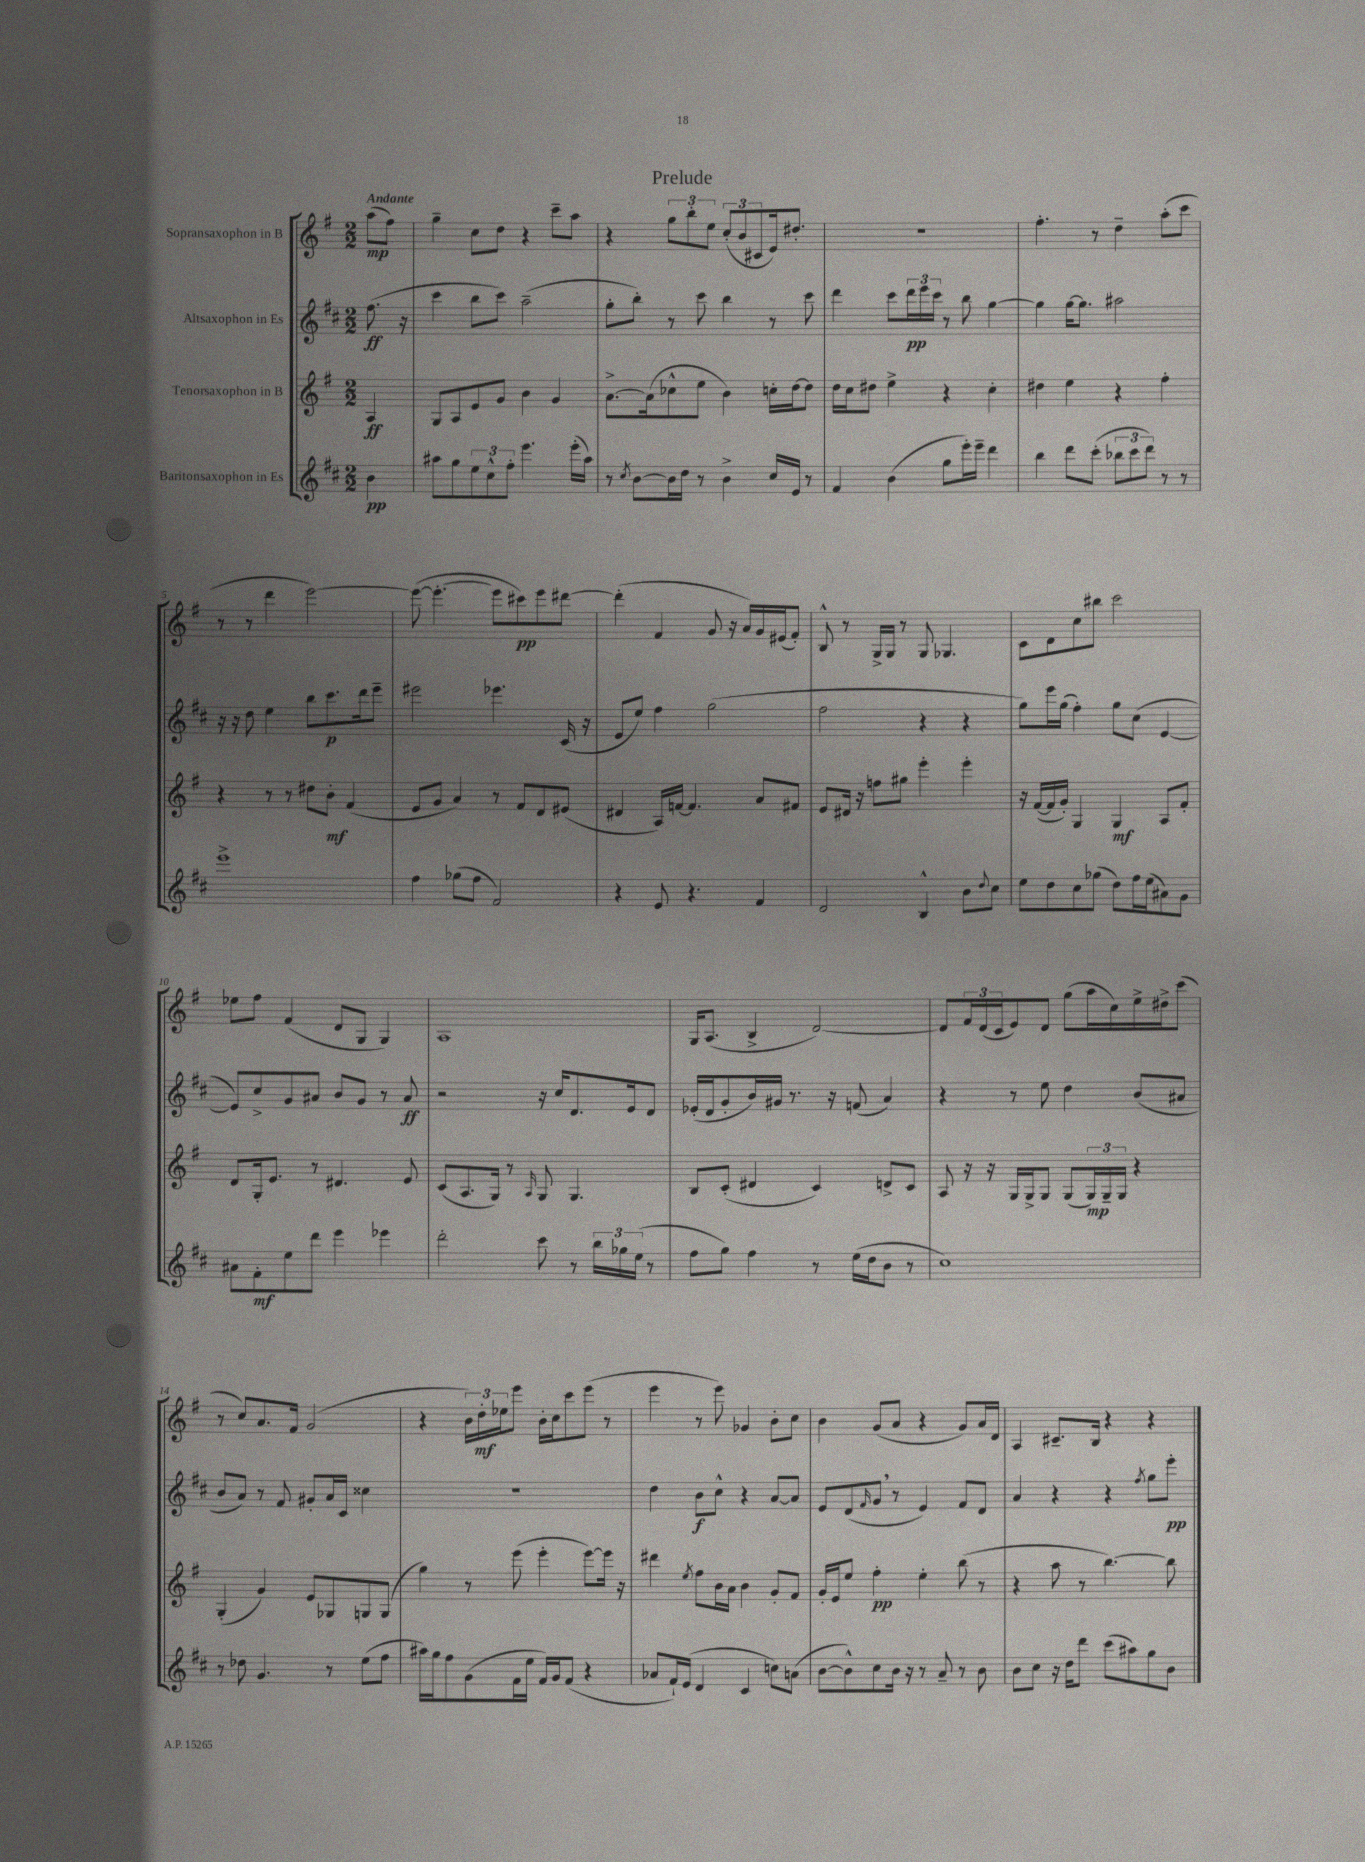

**kern	**dynam	**kern	**dynam	**kern	**dynam	**kern	**dynam
*part4	*part4	*part3	*part3	*part2	*part2	*part1	*part1
*staff4	*staff4	*staff3	*staff3	*staff2	*staff2	*staff1	*staff1
*I"Baritonsaxophon in Es	*	*I"Tenorsaxophon in B	*	*I"Altsaxophon in Es	*	*I"Sopransaxophon in B	*
*clefG2	*	*clefG2	*	*clefG2	*	*clefG2	*
*k[f#c#]	*	*k[f#]	*	*k[f#c#]	*	*k[f#]	*
*M2/2	*	*M2/2	*	*M2/2	*	*M2/2	*
=	=	=	=	=	=	=	=
!	!	!	!	!	!	!LO:TX:a:B:t=Andante	!
4b\	pp	4A/	ff	(8.ff#\	ff	(8aa\L	mp
.	.	.	.	.	.	8ff#\J)	.
.	.	.	.	16r	.	.	.
=1	=1	=1	=1	=1	=1	=1	=1
8aa#X\L	.	8G/L	.	4ccc#\	.	4gg~\	.
8gg\	.	8A/	.	.	.	.	.
12ee\	.	8e/	.	8bb\L	.	8cc\L	.
12cc#^^\	.	.	.	.	.	.	.
.	.	8g/J	.	8ccc#\J)	.	8dd\J	.
12ff#'\J	.	.	.	.	.	.	.
4.eee\	.	4b\	.	(2aa~\	.	4r	.
.	.	4g/	.	.	.	8ccc~\L	.
(16eee'\LL	.	.	.	.	.	8aa\J	.
16aa#\JJ)	.	.	.	.	.	.	.
=2	=2	=2	=2	=2	=2	=2	=2
8r	.	[8.a^\L	.	8gg'\L	.	4r	.
8qcc#/	.	.	.	.	.	.	.
[8b\L	.	.	.	8bb'\J)	.	.	.
.	.	(16a\k]	.	.	.	.	.
16b\L]	.	8cc-X^^\	.	8r	.	12gg\L	.
16dd\JJ	.	.	.	.	.	.	.
.	.	.	.	.	.	12bb'\	.
8r	.	8ee\J	.	8ccc#\	.	.	.
.	.	.	.	.	.	12ee\J	.
4b^\	.	4b\)	.	4bb\	.	(12cc'/L	.
.	.	.	.	.	.	12b/	.
.	.	.	.	.	.	12c#X/	.
16cc#/LL	.	16ccn'\LL	.	8r	.	16e/k)	.
16e/JJ	.	[16dd\J	.	.	.	8.dd#X'/J	.
8r	.	8dd\J]	.	8ccc#\	.	.	.
=3	=3	=3	=3	=3	=3	=3	=3
4f#/	.	16dd\LL	.	4ddd\	.	1r	.
.	.	16cc\J	.	.	.	.	.
.	.	8dd#X\J	.	.	.	.	.
(4b\	.	4ee^\	.	8ccc#\L	.	.	.
.	.	.	.	24ddd\L	pp	.	.
.	.	.	.	24eee\	.	.	.
.	.	.	.	24ccc#\JJ	.	.	.
8gg\L	.	4r	.	8r	.	.	.
16eee'\L)	.	.	.	8bb\	.	.	.
16eee~\JJ	.	.	.	.	.	.	.
4ddd\	.	4cc'\	.	[4gg\	.	.	.
=4	=4	=4	=4	=4	=4	=4	=4
4bb\	.	4dd#X\	.	4gg\]	.	4.ff#'\	.
8ddd\L	.	4ee\	.	[16gg\KL	.	.	.
.	.	.	.	8.gg\J]	.	.	.
(8ccc#'\J	.	.	.	.	.	8r	.
12bb-X\L	.	4r	.	2aa#X\	.	4dd~\	.
12ccc#\	.	.	.	.	.	.	.
12ddd\J)	.	.	.	.	.	.	.
8r	.	4ff#'\	.	.	.	(8aa'\L	.
8r	.	.	.	.	.	8ccc\J	.
!!LO:LB:g=z
=5	=5	=5	=5	=5	=5	=5	=5
1eee^	.	4r	.	16r	.	8r	.
.	.	.	.	16r	.	.	.
.	.	.	.	8dd\	.	8r	.
.	.	8r	.	4ee\	.	4ddd\	.
.	.	8r	.	.	.	.	.
.	.	8dd#X\L	.	8bb\L	.	[2eee\)	.
.	.	8b'\J	mf	8.ccc#\	p	.	.
.	.	(4f#/	.	.	.	.	.
.	.	.	.	16ddd\k	.	.	.
.	.	.	.	8eee~\J	.	.	.
=6	=6	=6	=6	=6	=6	=6	=6
4ff#\	.	8e/L	.	2eee#X\	.	(8eee\_	.
.	.	8g/J	.	.	.	4.eee'\_	.
(8gg-X\L	.	4a/)	.	.	.	.	.
8ff#\J	.	.	.	.	.	.	.
2f#/)	.	8r	.	4.eee-X\	.	8eee\L]	.
.	.	8f#/L	.	.	.	8ccc#X\)	pp
.	.	8d/	.	.	.	8eee\	.
.	.	(8e#X/J	.	(16c#/	.	[8ddd#X\J	.
.	.	.	.	16r	.	.	.
=7	=7	=7	=7	=7	=7	=7	=7
4r	.	4d#X/	.	8e/L	.	(4ddd#'\]	.
.	.	.	.	8ee/J)	.	.	.
8e/	.	16A/LL)	.	4ff#\	.	4f#/	.
.	.	[16fn/JJ	.	.	.	.	.
4.r	.	4.f/]	.	.	.	.	.
.	.	.	.	(2gg\	.	8g/	.
.	.	.	.	.	.	16r	.
.	.	.	.	.	.	16a/LL)	.
4f#/	.	8a/L	.	.	.	16g/	.
.	.	.	.	.	.	(16e#X/J	.
.	.	8f#X/J	.	.	.	8f#'/J)	.
=8	=8	=8	=8	=8	=8	=8	=8
2d/	.	8e/L	.	2ff#\	.	8B^^/	.
.	.	16d#X/Jk	.	.	.	8r	.
.	.	16r	.	.	.	.	.
.	.	8ffn\L	.	.	.	16G^/LL	.
.	.	.	.	.	.	16G/JJ	.
.	.	8gg#X\J	.	.	.	8r	.
4B^^/	.	4eee'\	.	4r	.	8G/	.
.	.	.	.	.	.	4.G-X/	.
8b\L	.	4eee'\	.	4r	.	.	.
8qqdd/	.	.	.	.	.	.	.
8cc#\J	.	.	.	.	.	.	.
=9	=9	=9	=9	=9	=9	=9	=9
8ee\L	.	16r	.	8gg\L)	.	8c\L	.
.	.	([16f#/LL	.	.	.	.	.
8dd\	.	16f#/]	.	16eee\L	.	8d\	.
.	.	16g'/JJ)	.	(16gg\JJ	.	.	.
8cc#\	.	4G/	.	4ff#'\)	.	8cc\	.
(8gg-X\J	.	.	.	.	.	8bb#X\J	.
8dd\L)	.	4G/	mf	8gg\L	.	2ccc\	.
16ff#\L	.	.	.	(8cc#\J	.	.	.
(16ee\J	.	.	.	.	.	.	.
8a#X\)	.	8A/L	.	[4e/	.	.	.
8g\J	.	8f#'/J	.	.	.	.	.
!!LO:LB:g=z
=10	=10	=10	=10	=10	=10	=10	=10
8a#X\L	.	8d/L	.	8e/L])	.	8ee-X\L	.
8f#'\	mf	16G'/k	.	8cc#^/	.	8ff#\J	.
.	.	8.e/J	.	.	.	.	.
8ee\	.	.	.	8g/	.	(4f#/	.
8ddd\J	.	8r	.	8a#X/J	.	.	.
4eee\	.	4.d#X/	.	8b/L	.	8d/L	.
.	.	.	.	8g/J	.	8G/J	.
4eee-X\	.	.	.	8r	.	4G/)	.
.	.	8e/	.	8a#/	ff	.	.
=11	=11	=11	=11	=11	=11	=11	=11
2ddd'\	.	(8c/L	.	2r	.	1A	.
.	.	8.A/	.	.	.	.	.
.	.	16G/Jk)	.	.	.	.	.
.	.	8r	.	.	.	.	.
.	.	16qqA/	.	.	.	.	.
8ccc#\	.	8G/	.	16r	.	.	.
.	.	.	.	16cc#/KL	.	.	.
8r	.	4.G/	.	8.d/	.	.	.
24bb\LL	.	.	.	.	.	.	.
24gg-X\	.	.	.	.	.	.	.
.	.	.	.	16e/k	.	.	.
(24ee\JJ	.	.	.	.	.	.	.
8r	.	.	.	8d/J	.	.	.
=12	=12	=12	=12	=12	=12	=12	=12
8ff#\L	.	8B/L	.	(16e-X'/LL	.	16G/KL	.
.	.	.	.	16d/J	.	(8.A/J	.
8gg\J)	.	(8c'/J	.	8g'/	.	.	.
4ff#\	.	4d#X/	.	16b/L)	.	4B^/	.
.	.	.	.	16g#X/JJ	.	.	.
.	.	.	.	8.r	.	.	.
8r	.	4c/)	.	.	.	[2d/)	.
.	.	.	.	16r	.	.	.
(16ee\LL	.	.	.	(8fn/	.	.	.
16dd\J	.	.	.	.	.	.	.
8b\J	.	8dn^/L	.	4a/)	.	.	.
8r	.	8c/J	.	.	.	.	.
=13	=13	=13	=13	=13	=13	=13	=13
1cc#)	.	8A/	.	4r	.	8d/L]	.
.	.	16r	.	.	.	24f#/L	.
.	.	.	.	.	.	(24d/	.
.	.	16r	.	.	.	.	.
.	.	.	.	.	.	24c/J	.
.	.	16G/LL	.	8r	.	8e/)	.
.	.	16G^/J	.	.	.	.	.
.	.	8G/J	.	8ee\	.	8d/J	.
.	.	(8G/L	.	4dd\	.	(8gg\L	.
.	.	24G/L)	mp	.	.	16aa\L	.
.	.	24G~/	.	.	.	.	.
.	.	.	.	.	.	16cc\)	.
.	.	24G/JJ	.	.	.	.	.
.	.	4r	.	(8b/L	.	16ee^\	.
.	.	.	.	.	.	16dd#X^\J	.
.	.	.	.	8a#X/J	.	(8ccc\J	.
!!LO:LB:g=z
=14	=14	=14	=14	=14	=14	=14	=14
8r	.	(4G'/	.	8b/L	.	8r	.
8dd-X\	.	.	.	8a/J)	.	8cc/L)	.
4.g/	.	4g/)	.	8r	.	8.a/	.
.	.	.	.	8f#/	.	.	.
.	.	.	.	.	.	16f#/Jk	.
.	.	8e/L	.	8g#X'/L	.	(2g/	.
8r	.	8G-X/	.	16a/L	.	.	.
.	.	.	.	16c#/JJ	.	.	.
(8ee\L	.	8Gn/	.	4cc##X\	.	.	.
8ff#\J	.	(8G/J	.	.	.	.	.
=15	=15	=15	=15	=15	=15	=15	=15
16aa#X\LL)	.	4gg\)	.	1r	.	4r	.
16gg\J	.	.	.	.	.	.	.
8ff#\	.	.	.	.	.	.	.
(8g\	.	8r	.	.	.	24b\LL)	.
.	.	.	.	.	.	24dd'\	mf
.	.	.	.	.	.	24ee-X\J	.
16f#\L	.	(8eee\	.	.	.	8eee\J	.
16ee\JJ	.	.	.	.	.	.	.
16f#/LL)	.	4eee'\	.	.	.	16b'\LL	.
16g/J	.	.	.	.	.	16cc\J	.
(8f#/J	.	.	.	.	.	8ccc\	.
4r	.	[8eee\L)	.	.	.	(8eee\J	.
.	.	16eee\Jk]	.	.	.	8r	.
.	.	16r	.	.	.	.	.
=16	=16	=16	=16	=16	=16	=16	=16
8a-X/L	.	4ddd#X\	.	4dd\	.	4eee\	.
16f#`/L)	.	.	.	.	.	.	.
(16e/JJ	.	.	.	.	.	.	.
.	.	8qee/	.	.	.	.	.
4d/	.	8ff#\L	.	8b\L	f	8r	.
.	.	16b\L	.	8cc#^^\J	.	8eee\)	.
.	.	16a\JJ	.	.	.	.	.
4c#/	.	4b\	.	4r	.	4g-X/	.
8ccn\L)	.	8g'/L	.	[8a/L	.	8b'\L	.
(8an\J	.	8f#/J	.	8a/J]	.	8cc\J	.
=17	=17	=17	=17	=17	=17	=17	=17
[8b\L	.	16g'/LL	.	8e/L	.	4b\	.
.	.	16e/J	.	.	.	.	.
8b^^\])	.	8ee/J	.	(8d/	.	.	.
.	.	.	.	16qqf#/	.	.	.
8cc#\	.	4ff#'\	pp	8g,/J	.	(8g/L	.
16b\Jk	.	.	.	8r	.	8a/J	.
16r	.	.	.	.	.	.	.
8r	.	4ee'\	.	4e/)	.	4r	.
8a~/	.	.	.	.	.	.	.
8r	.	(8bb\	.	8f#/L	.	8g/L)	.
8b\	.	8r	.	8d/J	.	16a/L	.
.	.	.	.	.	.	16d/JJ	.
=18	=18	=18	=18	=18	=18	=18	=18
8b\L	.	4r	.	4a/	.	4A/	.
8cc#\J	.	.	.	.	.	.	.
16r	.	8aa\	.	4r	.	8.c#X~/L	.
16dd\KL	.	.	.	.	.	.	.
8ddd\J	.	8r	.	.	.	.	.
.	.	.	.	.	.	16B/Jk	.
(8ccc#\L	.	[4.bb\)	.	4r	.	4r	.
8aa#X\)	.	.	.	.	.	.	.
.	.	.	.	8qff#/	.	.	.
8gg\	.	.	.	8gg\L	.	4r	.
8b\J	.	8bb\]	.	8eee'\J	pp	.	.
==	==	==	==	==	==	==	==
*-	*-	*-	*-	*-	*-	*-	*-
